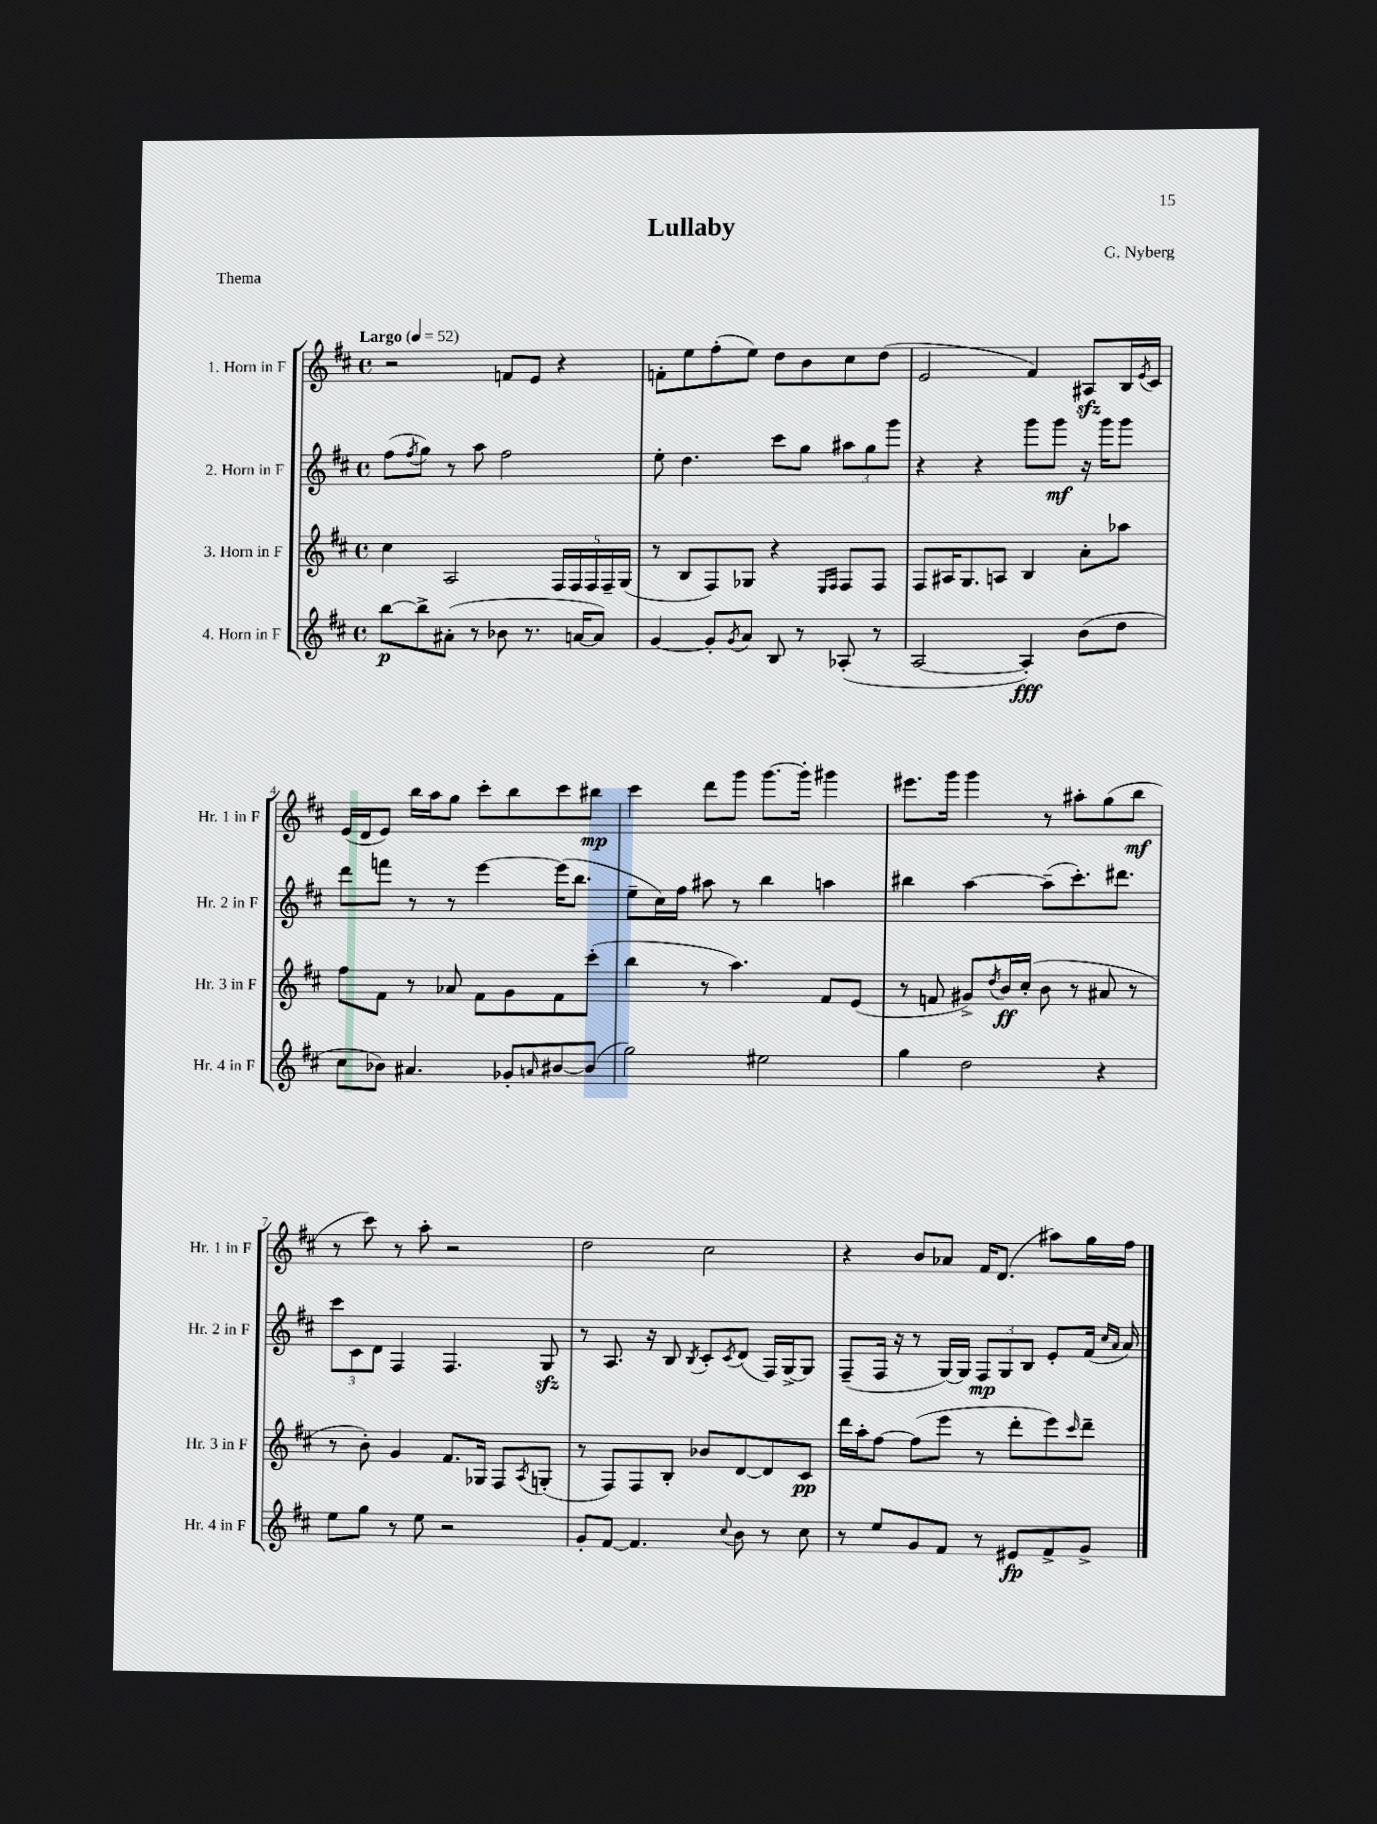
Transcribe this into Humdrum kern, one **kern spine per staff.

**kern	**dynam	**kern	**dynam	**kern	**dynam	**kern	**dynam
*part4	*part4	*part3	*part3	*part2	*part2	*part1	*part1
*staff4	*staff4	*staff3	*staff3	*staff2	*staff2	*staff1	*staff1
*I"4. Horn in F	*	*I"3. Horn in F	*	*I"2. Horn in F	*	*I"1. Horn in F	*
*I'Hr. 4 in F	*	*I'Hr. 3 in F	*	*I'Hr. 2 in F	*	*I'Hr. 1 in F	*
*clefG2	*	*clefG2	*	*clefG2	*	*clefG2	*
*k[f#c#]	*	*k[f#c#]	*	*k[f#c#]	*	*k[f#c#]	*
*M4/4	*	*M4/4	*	*M4/4	*	*M4/4	*
*met(c)	*	*met(c)	*	*met(c)	*	*met(c)	*
*MM52	*	*MM52	*	*MM52	*	*MM52	*
=1	=1	=1	=1	=1	=1	=1	=1
!	!	!	!	!	!	!LO:TX:a:B:t=Largo	!
[8bb\L	p	4cc#\	.	(8ff#\L	.	2r	.
.	.	.	.	8qff#/	.	.	.
8bb^\]	.	.	.	8gg\J)	.	.	.
(8a#X'\J	.	2A/	.	8r	.	.	.
8r	.	.	.	8aa\	.	.	.
8b-X\	.	.	.	2ff#\	.	8fn/L	.
8.r	.	.	.	.	.	8e/J	.
.	.	20F#/LL	.	.	.	4r	.
.	.	20F#/	.	.	.	.	.
[16an/KL	.	.	.	.	.	.	.
.	.	20F#/	.	.	.	.	.
8a/J])	.	.	.	.	.	.	.
.	.	20F#~/	.	.	.	.	.
.	.	(20G/JJ	.	.	.	.	.
=2	=2	=2	=2	=2	=2	=2	=2
[4g/	.	8r	.	8ee'\	.	8fn'\L	.
.	.	8B/L	.	4.dd\	.	8ee\	.
8g'/L]	.	8F#/)	.	.	.	(8ff#'\	.
8qg/	.	.	.	.	.	.	.
8a/J	.	8G-X/J	.	.	.	8ee\J)	.
8B/	.	4r	.	8ccc#\L	.	8dd\L	.
8r	.	.	.	8gg\J	.	8b\	.
.	.	16qqE/LL	.	.	.	.	.
.	.	16qqF#/JJ	.	.	.	.	.
(8A-X'/	.	8F#/L	.	12aa#X\L	.	8cc#\	.
.	.	.	.	12gg\	.	.	.
8r	.	8F#/J	.	.	.	(8dd\J	.
.	.	.	.	12ggg\J	.	.	.
=3	=3	=3	=3	=3	=3	=3	=3
[2A/	.	8F#/L	.	4r	.	2e/	.
.	.	16A#X/K	.	.	.	.	.
.	.	8.G/	.	.	.	.	.
.	.	.	.	4r	.	.	.
.	.	8An/J	.	.	.	.	.
4A'/])	fff	4B/	.	8ggg\L	.	4f#/)	.
.	.	.	.	8ggg\J	mf	.	.
(8b\L	.	8a'\L	.	16r	.	8A#Xzz/L	.
.	.	.	.	16ggg\KL	.	.	.
8dd\J	.	8aa-X\J	.	8ggg\J	.	16B/L	.
.	.	.	.	.	.	8qe/	.
.	.	.	.	.	.	16c#/JJ	.
!!LO:LB:g=z
=4	=4	=4	=4	=4	=4	=4	=4
8cc#\L	.	8ff#\L	.	8ddd\L	.	(16e/LL	.
.	.	.	.	.	.	16d/J	.
8b-X\J)	.	8f#\J	.	8fffn\J	.	8e/J)	.
4.a#X/	.	8r	.	8r	.	16bb\LL	.
.	.	.	.	.	.	16aa\J	.
.	.	8a-X/	.	8r	.	8gg\J	.
.	.	8f#\L	.	[4eee\	.	8ccc#'\L	.
8g-X'/L	.	8g\	.	.	.	8bb\	.
16qqan/	.	.	.	.	.	.	.
[8b#X/	.	8f#\	.	(16eee\KL]	.	8ccc#\	.
.	.	.	.	8.bb\J	.	.	.
(8b#/J]	.	(8ccc#'\J	.	.	.	8bb#X\J	mp
=5	=5	=5	=5	=5	=5	=5	=5
2gg\)	.	4bb\	.	8ee~\L	.	4ccc#\	.
.	.	.	.	16cc#\L)	.	.	.
.	.	.	.	16ff#\JJ	.	.	.
.	.	8r	.	8aa#X\	.	8ddd\L	.
.	.	4.aa\)	.	8r	.	8ggg\J	.
2ee#X\	.	.	.	4bb\	.	[8.ggg\L	.
.	.	.	.	.	.	16ggg'\Jk]	.
.	.	8f#/L	.	4aan\	.	4ggg#X\	.
.	.	(8e/J	.	.	.	.	.
=6	=6	=6	=6	=6	=6	=6	=6
4gg\	.	8r	.	4bb#X\	.	8.eee#X\L	.
.	.	8fn/	.	.	.	.	.
.	.	.	.	.	.	16ggg\Jk	.
2dd\	.	8g#X^/L)	.	[4aa\	.	4ggg\	.
.	.	8qdd/	.	.	.	.	.
.	.	16b/L	ff	.	.	.	.
.	.	(16cc#'/JJ	.	.	.	.	.
.	.	8b\	.	(8aa~\L]	.	8r	.
.	.	8r	.	8.ccc#'\)	.	8aa#X'\L	.
4r	.	8a#X/	.	.	.	(8gg\	.
.	.	.	.	8.ddd#X\J	.	.	.
.	.	8r	.	.	.	8bb\J	mf
!!LO:LB:g=z
=7	=7	=7	=7	=7	=7	=7	=7
8ee\L	.	8r	.	12ccc#\L	.	8r	.
.	.	.	.	12c#\	.	.	.
8gg\J	.	8b'\)	.	.	.	8ccc#\)	.
.	.	.	.	12d\J	.	.	.
8r	.	4g/	.	4F#/	.	8r	.
8ee\	.	.	.	.	.	8aa'\	.
2r	.	8.f#/L	.	4.F#/	.	2r	.
.	.	16G-X/Jk	.	.	.	.	.
.	.	8F#/L	.	.	.	.	.
.	.	8qA/	.	.	.	.	.
.	.	(8Gn'/J	.	8Gzz/	.	.	.
=8	=8	=8	=8	=8	=8	=8	=8
8g'/L	.	8r	.	8r	.	2dd\	.
[8f#/J	.	8F#/L)	.	8.A/	.	.	.
4.f#/]	.	8F#/	.	.	.	.	.
.	.	.	.	16r	.	.	.
.	.	8B'/J	.	8B/	.	.	.
.	.	.	.	8qB/	.	.	.
.	.	8b-X/L	.	8c#'/L	.	2cc#\	.
8qqcc#/	.	.	.	8qc#/	.	.	.
8b\	.	[8d/	.	(8d/J	.	.	.
8r	.	8d/]	.	16F#/LL)	.	.	.
.	.	.	.	[16G^/J	.	.	.
8cc#\	.	8c#/J	pp	8G/J]	.	.	.
=9	=9	=9	=9	=9	=9	=9	=9
8r	.	16ddd\LL	.	(8F#~/L	.	4r	.
.	.	16aa'\J	.	.	.	.	.
8ee/L	.	[8ff#\J	.	16F#/Jk	.	.	.
.	.	.	.	16r	.	.	.
8g/	.	(8ff#\L]	.	8r	.	8b/L	.
8f#/J	.	8eee\J	.	[16G/LL)	.	8a-X/J	.
.	.	.	.	16G/JJ]	.	.	.
8r	.	8r	.	12F#/L	mp	16f#/KL	.
.	.	.	.	.	.	(8.d/J	.
.	.	.	.	12G/	.	.	.
8e#X/L	fp	8ddd'\L	.	.	.	.	.
.	.	.	.	12B/J	.	.	.
8f#^/	.	8eee\)	.	8e'/L	.	8aa#X\L)	.
.	.	16qqccc#/	.	.	.	.	.
8g^/J	.	8ddd~\J	.	(16f#/Jk	.	16gg\L	.
.	.	.	.	16qqcc#/LL	.	.	.
.	.	.	.	16qqa/JJ	.	.	.
.	.	.	.	16a/)	.	16ff#\JJ	.
==	==	==	==	==	==	==	==
*-	*-	*-	*-	*-	*-	*-	*-
